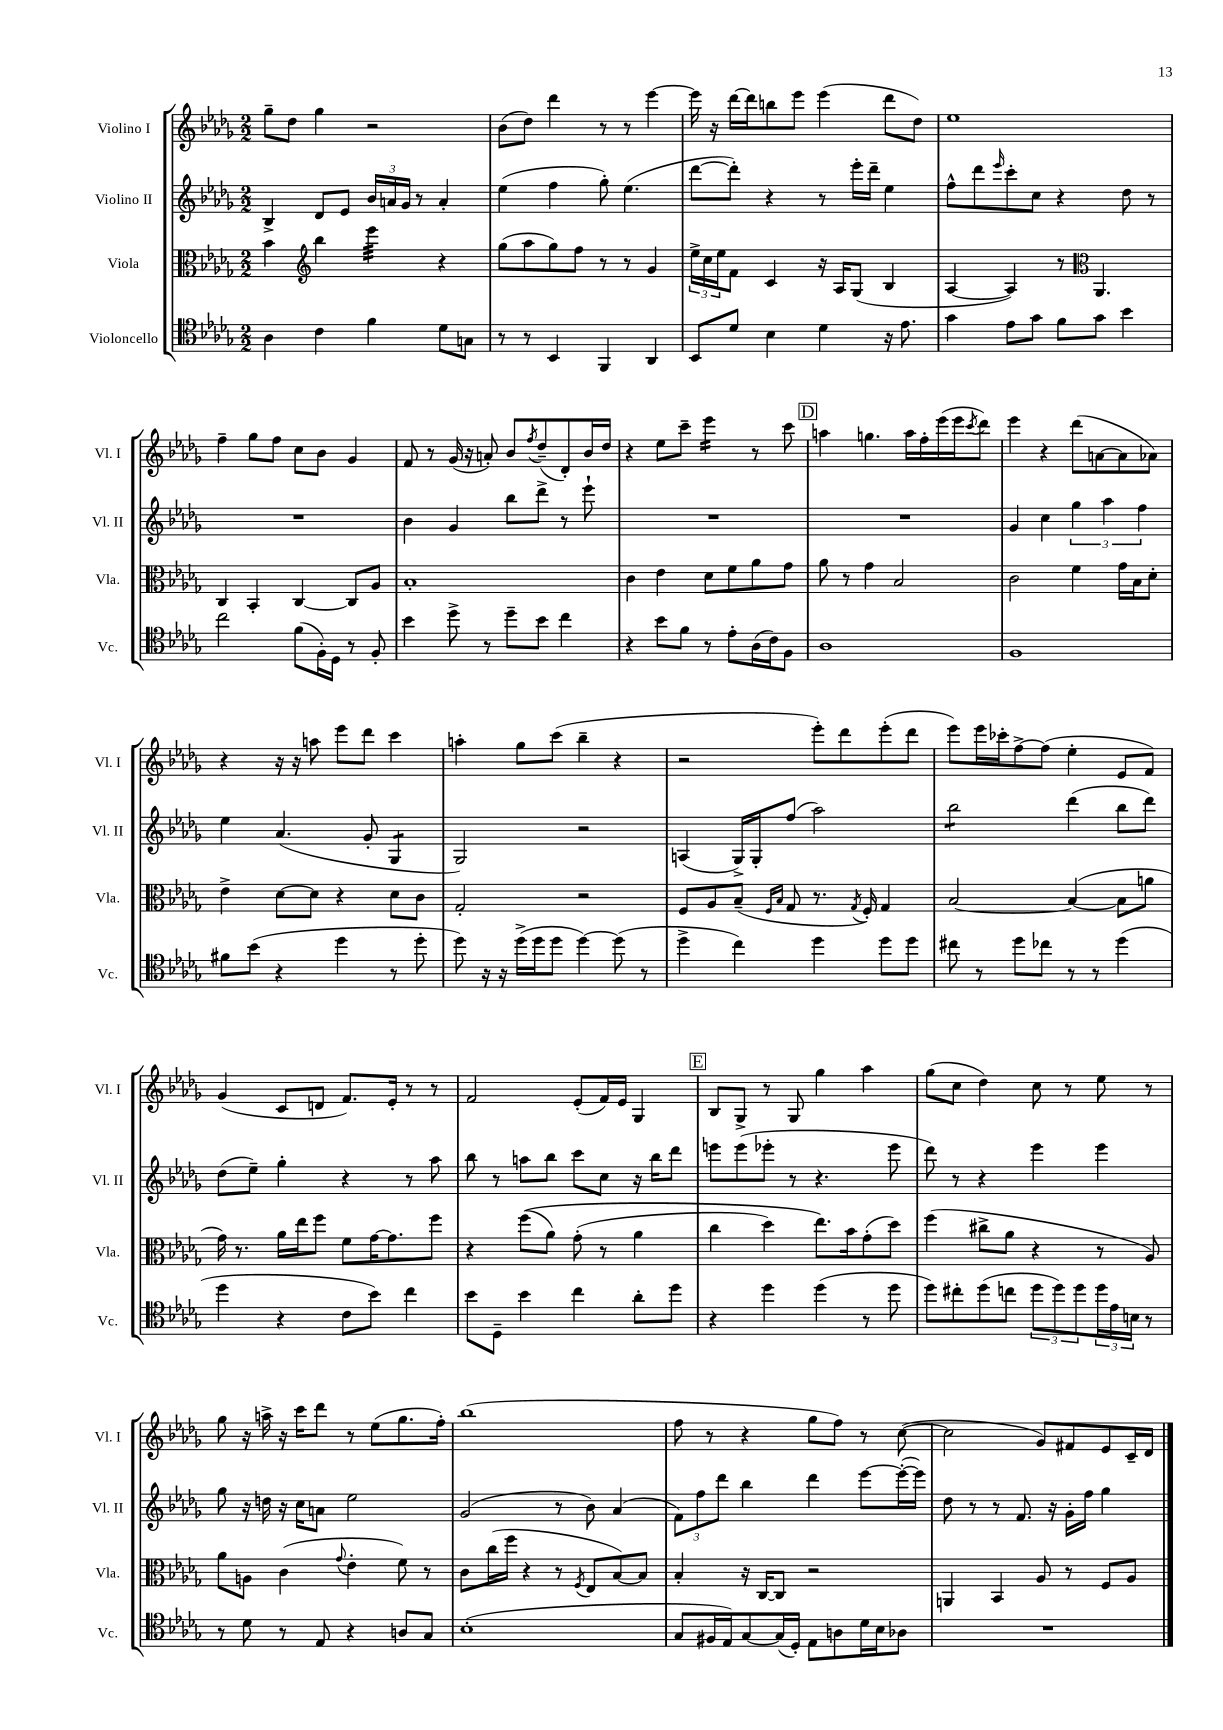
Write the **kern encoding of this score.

**kern	**kern	**kern	**kern
*part4	*part3	*part2	*part1
*staff4	*staff3	*staff2	*staff1
*I"Violoncello	*I"Viola	*I"Violino II	*I"Violino I
*I'Vc.	*I'Vla.	*I'Vl. II	*I'Vl. I
*clefC4	*clefC3	*clefG2	*clefG2
*k[b-e-a-d-g-]	*k[b-e-a-d-g-]	*k[b-e-a-d-g-]	*k[b-e-a-d-g-]
*M2/2	*M2/2	*M2/2	*M2/2
=21	=21	=21	=21
4A-\	4b-\	4B-^/	8gg-~\L
.	.	.	8dd-\J
*	*clefG2	*	*
4c\	4bb-\	8d-/L	4gg-\
.	.	8e-/J	.
*	*tremolo	*	*
4f\	32eee-\LLL	24b-/LL	2r
.	32eee-\	.	.
.	.	24an/	.
.	32eee-\	.	.
.	.	24g-/JJ	.
.	32eee-\	.	.
.	32eee-\	8r	.
.	32eee-\	.	.
.	32eee-\	.	.
.	32eee-\JJJ	.	.
*	*Xtremolo	*	*
8d-\L	4r	4a'/	.
8Gn\J	.	.	.
=22	=22	=22	=22
8r	(8gg-\L	(4ee-\	(8b-\L
8r	8aa-\	.	8dd-\J)
4BB-/	8gg-\)	4ff\	4ddd-\
.	8ff\J	.	.
4FF/	8r	8gg-'\)	8r
.	8r	(4.ee-\	8r
4AA-/	4g-/	.	[4eee-\
=23	=23	=23	=23
8BB-/L	24ee-^\LL	[8ddd-\L	16eee-\]
.	24cc\	.	.
.	.	.	16r
.	24ee-\J	.	.
8d-/J	8f\J	8ddd-'\J])	[16ddd-\LL
.	.	.	16ddd-\J]
4B-\	4c/	4r	8bbn\
.	.	.	8eee-\J
4d-\	16r	8r	(4eee-\
.	16A-/KL	.	.
.	(8G-/J	16eee-'\LL	.
.	.	16ddd-~\JJ	.
16r	4B-/	4ee-\	8ddd-\L
8.e-\	.	.	.
.	.	.	8dd-\J)
=24	=24	=24	=24
4g-\	[4A-/	8ff^^\L	1ee-
.	.	8ddd-\	.
.	.	16qqeee-/	.
8e-\L	4A-/])	8ccc'\	.
8g-\J	.	8cc\J	.
8f\L	8r	4r	.
*	*clefC3	*	*
8g-\J	4.AA-/	.	.
4b-\	.	8dd-\	.
.	.	8r	.
!!LO:LB:g=z
=25	=25	=25	=25
2cc\	4C/	1r	4ff~\
.	4BB-'/	.	8gg-\L
.	.	.	8ff\J
(8f\L	[4C/	.	8cc\L
16F'\L)	.	.	8b-\J
16D-\JJ	.	.	.
8r	8C/L]	.	4g-/
8F'/	8A-/J	.	.
=26	=26	=26	=26
4b-\	1B-'	4b-\	8f/
.	.	.	8r
8dd-^\	.	4g-/	(16g-/
.	.	.	16r
8r	.	.	8an'/)
8dd-~\L	.	8bb-\L	8b-/L
.	.	.	8qff/
8b-\J	.	8ddd-^\J	(8dd-~/
4cc\	.	8r	8d-'/)
.	.	8eee-`\	16b-/L
.	.	.	16dd-/JJ
=27	=27	=27	=27
4r	4c\	1r	4r
8b-\L	4e-\	.	8ee-\L
8f\J	.	.	8ccc~\J
*	*	*	*tremolo
8r	8d-\L	.	16eee-\LL
.	.	.	16eee-\
8e-'\L	8f\	.	16eee-\
.	.	.	16eee-\JJ
*	*	*	*Xtremolo
(16A-\L	8a-\	.	8r
16c\J)	.	.	.
8F\J	8g-\J	.	8ccc\
!!LO:REH:place=s1:t=D
=28	=28	=28	=28
1A-	8a-\	1r	4aan\
.	8r	.	.
.	4g-\	.	4.ggn\
.	2B-/	.	.
.	.	.	16aa\LL
.	.	.	16ff'\
.	.	.	(16eee-\
.	.	.	16eee-\J
.	.	.	8qccc/
.	.	.	8ddd-\J)
=29	=29	=29	=29
1F	2c\	4g-/	4eee-\
.	.	4cc\	4r
.	4f\	6gg-\	(8ddd-\L
.	.	.	[8an\
.	.	6aa-\	.
.	16g-\LL	.	8a\]
.	16B-\J	.	.
.	.	6ff\	.
.	8d-'\J	.	8a-X\J)
!!LO:LB:g=z
=30	=30	=30	=30
8f#X\L	4e-^\	4ee-\	4r
(8b-\J	.	.	.
4r	[8d-\L	(4.a-/	16r
.	.	.	16r
.	8d-\J]	.	8aan\
4dd-\	4r	.	8eee-\L
.	.	8g-'/	8ddd-\J
*	*	*tremolo	*
8r	8d-\L	8G-/L	4ccc\
8dd-'\	8c\J	8G-/J	.
*	*	*Xtremolo	*
=31	=31	=31	=31
8dd-\)	2G-'/	2G-/)	4aan'\
16r	.	.	.
16r	.	.	.
(16dd-^\LL	.	.	8gg-\L
16dd-\J	.	.	.
8dd-\J	.	.	(8ccc\J
[4dd-\)	2r	2r	4bb-~\
(8dd-\]	.	.	4r
8r	.	.	.
=32	=32	=32	=32
4dd-^\	8F/L	(4An/	2r
.	8A-/	.	.
4cc\)	(8B-~/J	16G-^/LL)	.
.	.	16G-'/J	.
.	16qqF/LL	.	.
.	16qqB-/JJ	.	.
.	8G-/	(8ff/J	.
4dd-\	8.r	2aa-\)	8eee-'\L)
.	.	.	8ddd-\
.	8qG-/	.	.
.	16F'/)	.	.
8dd-\L	4G-/	.	(8eee-'\
8dd-\J	.	.	8ddd-\J
=33	=33	=33	=33
*	*	*tremolo	*
8cc#X\	[2B-/	8bb-\L	8eee-\L)
8r	.	8bb-\	16eee-\L
.	.	.	16ccc-X'\J
8dd-\L	.	8bb-\	[8ff^\
8cc-X\J	.	8bb-\J	(8ff\J]
*	*	*Xtremolo	*
8r	(4B-/_	(4ddd-\	4ee-'\
8r	.	.	.
(4dd-\	8B-\L]	8bb-\L	8e-/L
.	8an\J	8ddd-\J)	8f/J)
!!LO:LB:g=z
=34	=34	=34	=34
4dd-\	16g-\)	(8dd-\L	(4g-/
.	8.r	.	.
.	.	8ee-~\J)	.
4r	16a-\LL	4gg-'\	8c/L
.	16ee-\J	.	.
.	8ff\J	.	8dn/J
8c\L	8f\L	4r	8.f/L)
8b-\J)	[16g-\K	.	.
.	8.g-\]	.	16e-'/Jk
4cc\	.	8r	8r
.	8ff\J	8aa-\	8r
=35	=35	=35	=35
8b-\L	4r	8bb-\	2f/
8D-~\J	.	8r	.
4b-\	((8ff\L	8aan\L	.
.	8a-\J)	8bb-\J	.
4cc\	(8g-'\	8ccc\L	(8e-'/L
.	8r	8cc\J	16f/L)
.	.	.	16e-/JJ
8a-'\L	4a-\	16r	4G-/
.	.	16bb-\KL	.
8dd-\J	.	8ddd-\J	.
!!LO:REH:place=s1:t=E
=36	=36	=36	=36
4r	4cc\	8eeen\L	8B-/L
.	.	(8eee\	8G-^/J
4dd-\	4dd-\)	8eee-X'\J	8r
.	.	8r	8G-/
(4dd-\	8.ee-\L)	4.r	4gg-\
.	16b-\k	.	.
8r	(8g-'\	.	4aa-\
8dd-\	8dd-\J)	8eee-\	.
=37	=37	=37	=37
8dd-\L)	(4ff\	8ddd-\)	(8gg-\L
8cc#X'\	.	8r	8cc\J
(8dd-\	8cc#X^\L	4r	4dd-\)
8ccn\J	8a-\J	.	.
12dd-\L	4r	4eee-\	8cc\
12dd-\)	.	.	.
.	.	.	8r
12dd-\	.	.	.
24dd-\L	8r	4eee-\	8ee-\
24e-\	.	.	.
24Bn\JJ	.	.	.
8r	8A-/)	.	8r
!!LO:LB:g=z
=38	=38	=38	=38
8r	8a-\L	8gg-\	8gg-\
8d-\	8An\J	16r	16r
.	.	16ddn\	16aan^\
8r	(4c\	16r	16r
.	.	16cc\KL	16ccc\KL
8E-/	.	8an\J	8ddd-\J
.	8qqg-/	.	.
4r	4e-'\	2ee-\	8r
.	.	.	(8ee-\L
8An/L	8f\)	.	8.gg-\
8G-/J	8r	.	.
.	.	.	16ff'\Jk)
=39	=39	=39	=39
(1B-'	8c\L	(2g-/	(1bb-
.	(16cc\L	.	.
.	16ff\JJ	.	.
.	4r	.	.
.	8r	8r	.
.	8qF/	.	.
.	8E-/L	8b-\)	.
.	[8B-/)	(4a-/	.
.	8B-/J]	.	.
=40	=40	=40	=40
8G-/L	4B-'/	12f\L)	8ff\
.	.	12ff\	.
16F#X/L	.	.	8r
.	.	12ddd-\J	.
16E-/J)	.	.	.
[8G-/	16r	4bb-\	4r
.	[16C/KL	.	.
(16G-/L]	8C/J]	.	.
16D-'/JJ)	.	.	.
8E-\L	2r	4ddd-\	8gg-\L
8An\	.	.	8ff\J)
16d-\L	.	[8eee-\L	8r
16B-\J	.	.	.
8A-X\J	.	(16eee-'\L_	([8cc\
.	.	16eee-\JJ])	.
=41	=41	=41	=41
1r	4AAn/	8dd-\	2cc\]
.	.	8r	.
.	4BB-/	8r	.
.	.	8.f/	.
.	8A-/	.	8g-/L)
.	.	16r	.
.	8r	16g-'\LL	8f#X/
.	.	16ff\JJ	.
.	8F/L	4gg-\	8e-/
.	8A-/J	.	16c~/L
.	.	.	16d-/JJ
==	==	==	==
*-	*-	*-	*-
